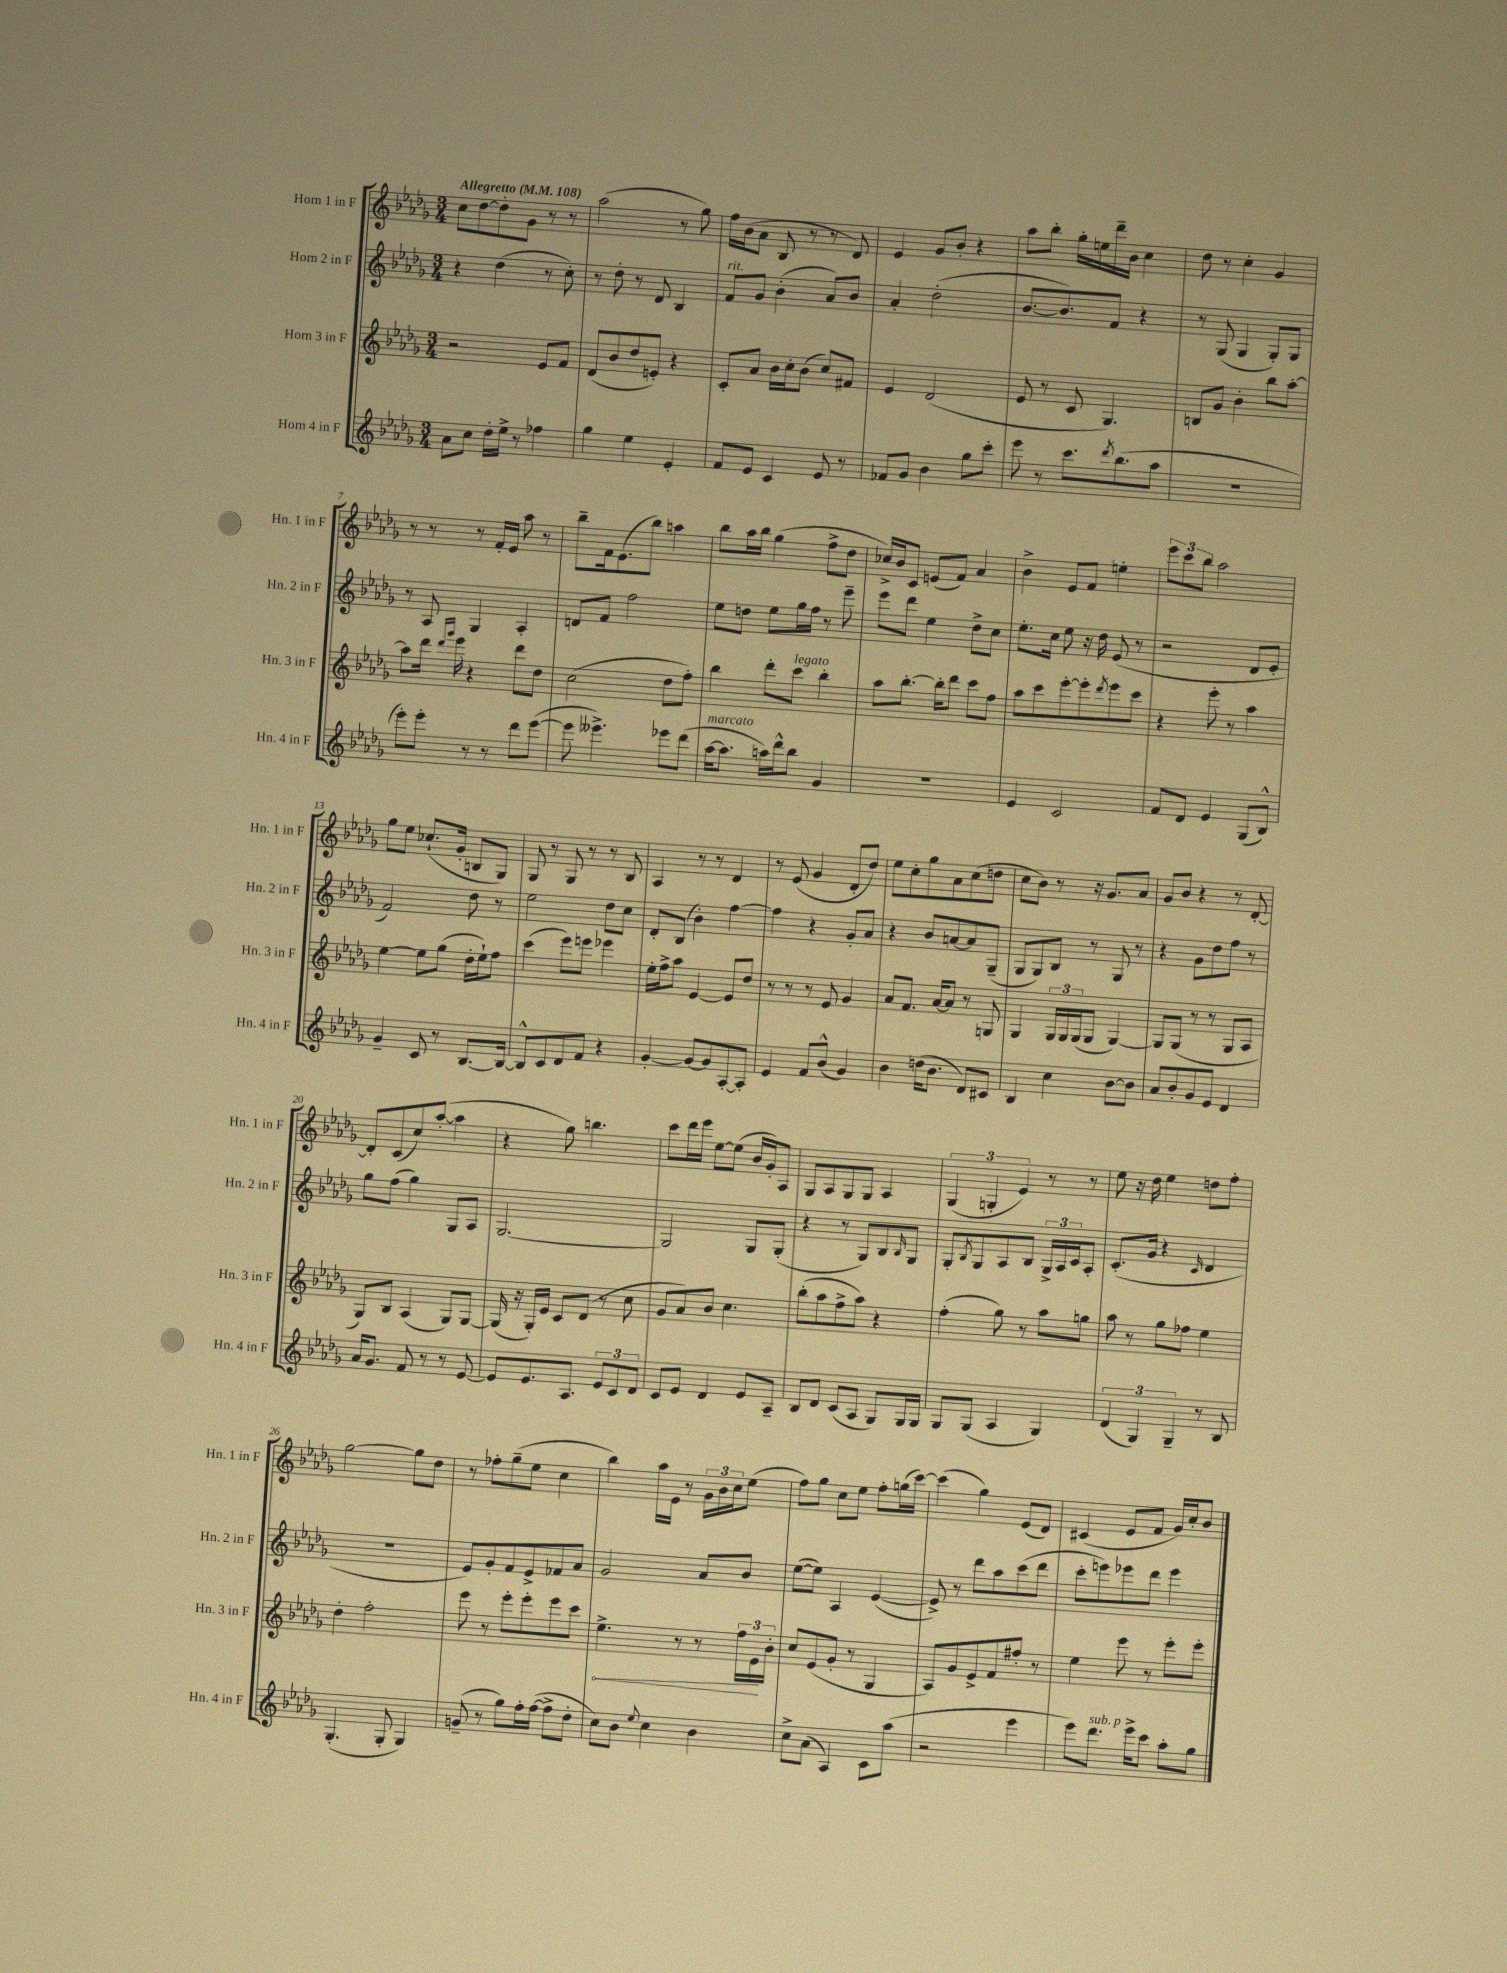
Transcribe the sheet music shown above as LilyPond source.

<<
\new StaffGroup <<
\new Staff = "s0" \with { instrumentName = "Horn 1 in F" shortInstrumentName = "Hn. 1 in F" } {
    \clef treble \key des \major \numericTimeSignature \time 3/4 \tempo "Allegretto" 4 = 108
    c''8 des''8~ des''8-. ges'8 r8 r8 |
    aes''2( r8 ges''8) |
    f''16 bes'16( aes'8 bes8 r8 r8 des'8) |
    ees'4 ges'8 bes'8-. r4 |
    aes''8 bes''8-. ges''16-. e''16 des'''16-- bes'16 c''4 |
    des''8 r8 c''4-. ges'4 |
    r8 r8 r8 f'16-. ees'16 aes''8 r8 |
    bes''8-- f'16 ees'8.( bes''8) a''4 |
    bes''8 aes''16 bes''16 ges''4( f''8-> des''8 |
    ces''16->) bes'16 c'8 e'8( f'8) aes'4 |
    bes'4-> ees'8 f'8 e''4-. |
    \tuplet 3/2 { ees'''8 c'''8 bes''8 } aes''2 |
    ges''8 ees''8 ces''8.-!( ges'16-. b8 ges8) |
    ges8 r8 ges8 r8 r8 bes8 |
    aes4 r8 r8 des'4 |
    r8 ees'8( ges'4 des'8-. des''8) |
    ees''8 c''8-. ges''8 aes'8 c''8( d''8 |
    c''8 bes'8) r8 r16 ges'8. aes'8 |
    ges'8 bes'8 r4 r8 des'8~-. |
    des'8-. c'8( c''8) aes''8~-.( aes''4 |
    r4 ges''8) b''4. |
    c'''8 des'''16 ees'''16 ees''8~ ees''8( bes'16 ges'16-.) aes8 |
    ges8 aes8 ges8 ges8 aes4 |
    \tuplet 3/2 { ges4( g4-. ees'4) } r8 r8 |
    ees''8 r16 des''16 ees''4 d''8 f''8-. |
    ges''2~ ges''8 des''8 |
    r8 fes''8-. ges''8--( ees''8 c''4 |
    bes''4) aes''16 ees'16 r8 \tuplet 3/2 { ges'16 bes'16 c''16 } ees''8( |
    f''8) ges''8 c''8 ees''8 f''8-. g''16( c'''16~) |
    c'''4( ges''4) ees'8( des'8) |
    cis'4( ees'8 f'8 ges'16) c''16-. bes'8 \bar "|." |
}
\new Staff = "s1" \with { instrumentName = "Horn 2 in F" shortInstrumentName = "Hn. 2 in F" } {
    \clef treble \key des \major \numericTimeSignature \time 3/4
    r4 des''4( r8 c''8-.) |
    r8 des''8-. r8 des'8 bes4 |
    f'8^\markup { \italic "rit." } ges'8 bes'4-.( aes'8) bes'8 |
    aes'4-. des''2-.( |
    bes'8.~ bes'8.) f'8 r4 |
    r8 ges8( ges4 ges8-.) ges8 |
    r8 aes8 ges4 aes4-. |
    d'8 f'8 f''2 |
    ees''8 d''8 ees''8 ges''16 f''16 r8 ees'''8-- |
    ees'''8 des'''8 ees''4 des''8-> c''8 |
    ees''8.-. c''16 ees''8 r16 des''16 ees'8( r8 |
    r2 des'8 ees'8-. |
    f'2) des''8 r8 |
    ees''2 des''8 c''8 |
    des'8-. bes8( bes'4-.) f''4~ |
    f''4 r4 ges'8-. aes'8 |
    r4 bes'8 a'8~ a'8 ges8--( |
    ges8 ges8) bes8 r8 ges8 r8 |
    r4 ges'8 des''8 f''8 r8 |
    ges''8 f''8( ges''4) ges8 aes8 |
    ges2.~ |
    ges2 ges8 ges8-.( |
    r4 r8 ges8) bes8 \grace { bes16 } ges8 |
    ges8-. \acciaccatura { bes8 } ges8 aes8 bes8 \tuplet 3/2 { ges16-> aes16 c'16 } aes8-. |
    c'8.-.( ges'16 r4 \grace { c'16 } des'4 |
    r2. |
    ees'8) ges'8-. f'8 ees'8-> fes'8 aes'8 |
    ges'2 aes'8 bes'8 |
    ees''8~( ees''8) aes4 ees'4~( |
    ees'8->) r8 des'''8 aes''8 c'''8( des'''8 |
    c'''8-. e'''8) ees'''8 des'''8 ees'''4 \bar "|." |
}
\new Staff = "s2" \with { instrumentName = "Horn 3 in F" shortInstrumentName = "Hn. 3 in F" } {
    \clef treble \key des \major \numericTimeSignature \time 3/4
    r2 ees'8 f'8 |
    des'8( bes'8 des''8 e'8-.) r4 |
    c'8-. aes'8 bes'16 c''16-. bes'8( c''8) fis'8 |
    ees'4 des'2( |
    ees'8 r8 c'8 ges4.) |
    b8 ges'8 bes'4-. bes''8 aes''8~-. |
    aes''8 des'''16 \grace { des'''16 ges'''16 } ees'''16 r4 des'''8 des''8 |
    c''2( des''8 f''8-.) |
    bes''4 des'''8-. c'''8^\markup { \italic "legato" } bes''4-. |
    aes''8 bes''8.~-. bes''16-. des'''8 c'''8 f''8 |
    aes''8 c'''8 ees'''8~-. ees'''8-. \acciaccatura { des'''8 } ees'''8 c'''8 |
    r4 ees'''8-. r8 aes''4 |
    ees''4~ ees''8 ges''8( des''16-. ees''16-!) f''8 |
    c'''4( ees'''8) e'''8 ees'''4 |
    ees''16-. f''16-> aes''8 ees'4~ ees'8 des''8 |
    r8 r8 r8 ees'8 ges'4 |
    aes'8 f'8. aes'16~ aes'8 r8 g8 |
    ges4 \tuplet 3/2 { ges16 ges16 ges16( } ges8 ges4~) |
    ges8 ges8( r8 r8 ges8 aes8 |
    ges8) bes8 aes4( ges8) ges8~ |
    ges16( r16 ges16-.) ees'16 c'8 des'8( r8 c''8 |
    ges'8 aes'8) bes'8 c''4. |
    bes''8-.( aes''8 f''8-> aes''8) r4 |
    f''4-.( ges''8) r8 aes''8 g''8 |
    aes''8 r8 ges''8 fes''8 ees''4 |
    des''4-. f''2-. |
    ees'''8 r8 ees'''8-. ees'''8-. ees'''8 c'''8 |
    \once \override Hairpin.circled-tip = ##t ees''4.->\< r8 r8 \tuplet 3/2 { f''16 ees'16\! bes'16-. } |
    c''8 ees'8( ges'8-. r8 ges4 |
    aes8) ges'8 ees'8-> f'8 fis''8-. r8 |
    ees''4 ees'''8 r8 ees'''8-. ees'''8-. \bar "|." |
}
\new Staff = "s3" \with { instrumentName = "Horn 4 in F" shortInstrumentName = "Hn. 4 in F" } {
    \clef treble \key des \major \numericTimeSignature \time 3/4
    aes'8 c''8 des''16-. ees''16-> r8 fes''4 |
    ges''4 ees''4 ees'4-. |
    f'8 ees'8 c'4 ees'8 r8 |
    fes'8 ges'8 bes'4 ges''8 c'''8-. |
    ees'''8 r8 c'''8. \acciaccatura { des'''8 } bes''8.( aes''8 |
    R2. |
    ees'''8-.) ees'''8-. r8 r8 des'''8 ees'''8~( |
    ees'''8 eeses'''4.->) ees'''8 des'''8( |
    aes''16~^\markup { \italic "marcato" } aes''8. a''16) des'''16-^ bes''8 ges'4 |
    R2. |
    ees'4 c'2 |
    f'8 des'8 ees'4 ges8( bes8-^) |
    ges'4-- c'8 r8 bes8.~ bes16~ |
    bes8-^ c'8 des'8 f'8 r4 |
    ges'4~-. ges'8~ ges'8 aes8~-. aes8-. |
    ees'4 f'8 bes'8-^( ges'4) |
    bes'4 d''16( bes'8. des'8) cis'8 |
    bes4 c''4 bes'8~ bes'8 |
    aes'8 bes'8-. ges'8 ees'8 des'4 |
    aes'16 ges'8. f'8 r8 r8 ees'8~ |
    ees'8 ees'8. aes8. \tuplet 3/2 { ees'8 c'8 des'8 } |
    c'8 ees'8 des'4 ees'8 aes8-- |
    bes8 des'8 c'8( aes8 ges8) ges16 ges16 |
    ges8 ges8( aes4 ges4) |
    \tuplet 3/2 { des'4( ges4) ges4-- } r8 bes8 |
    ges4.-.( ges8-. ges4) |
    g'8--( r8 ges''8) f''16-. f''16~( f''8-> des''8-. |
    c''8) bes'8 \appoggiatura { ees''8 } c''4 bes'4 |
    c''8-> aes'8( aes4) c'8 aes''8( |
    r2 ees'''4 |
    ees'''8) des'''8.^\markup { \italic "sub. p" } ees'''16-> c'''8 aes''8-. ges''8 \bar "|." |
}
>>
>>
